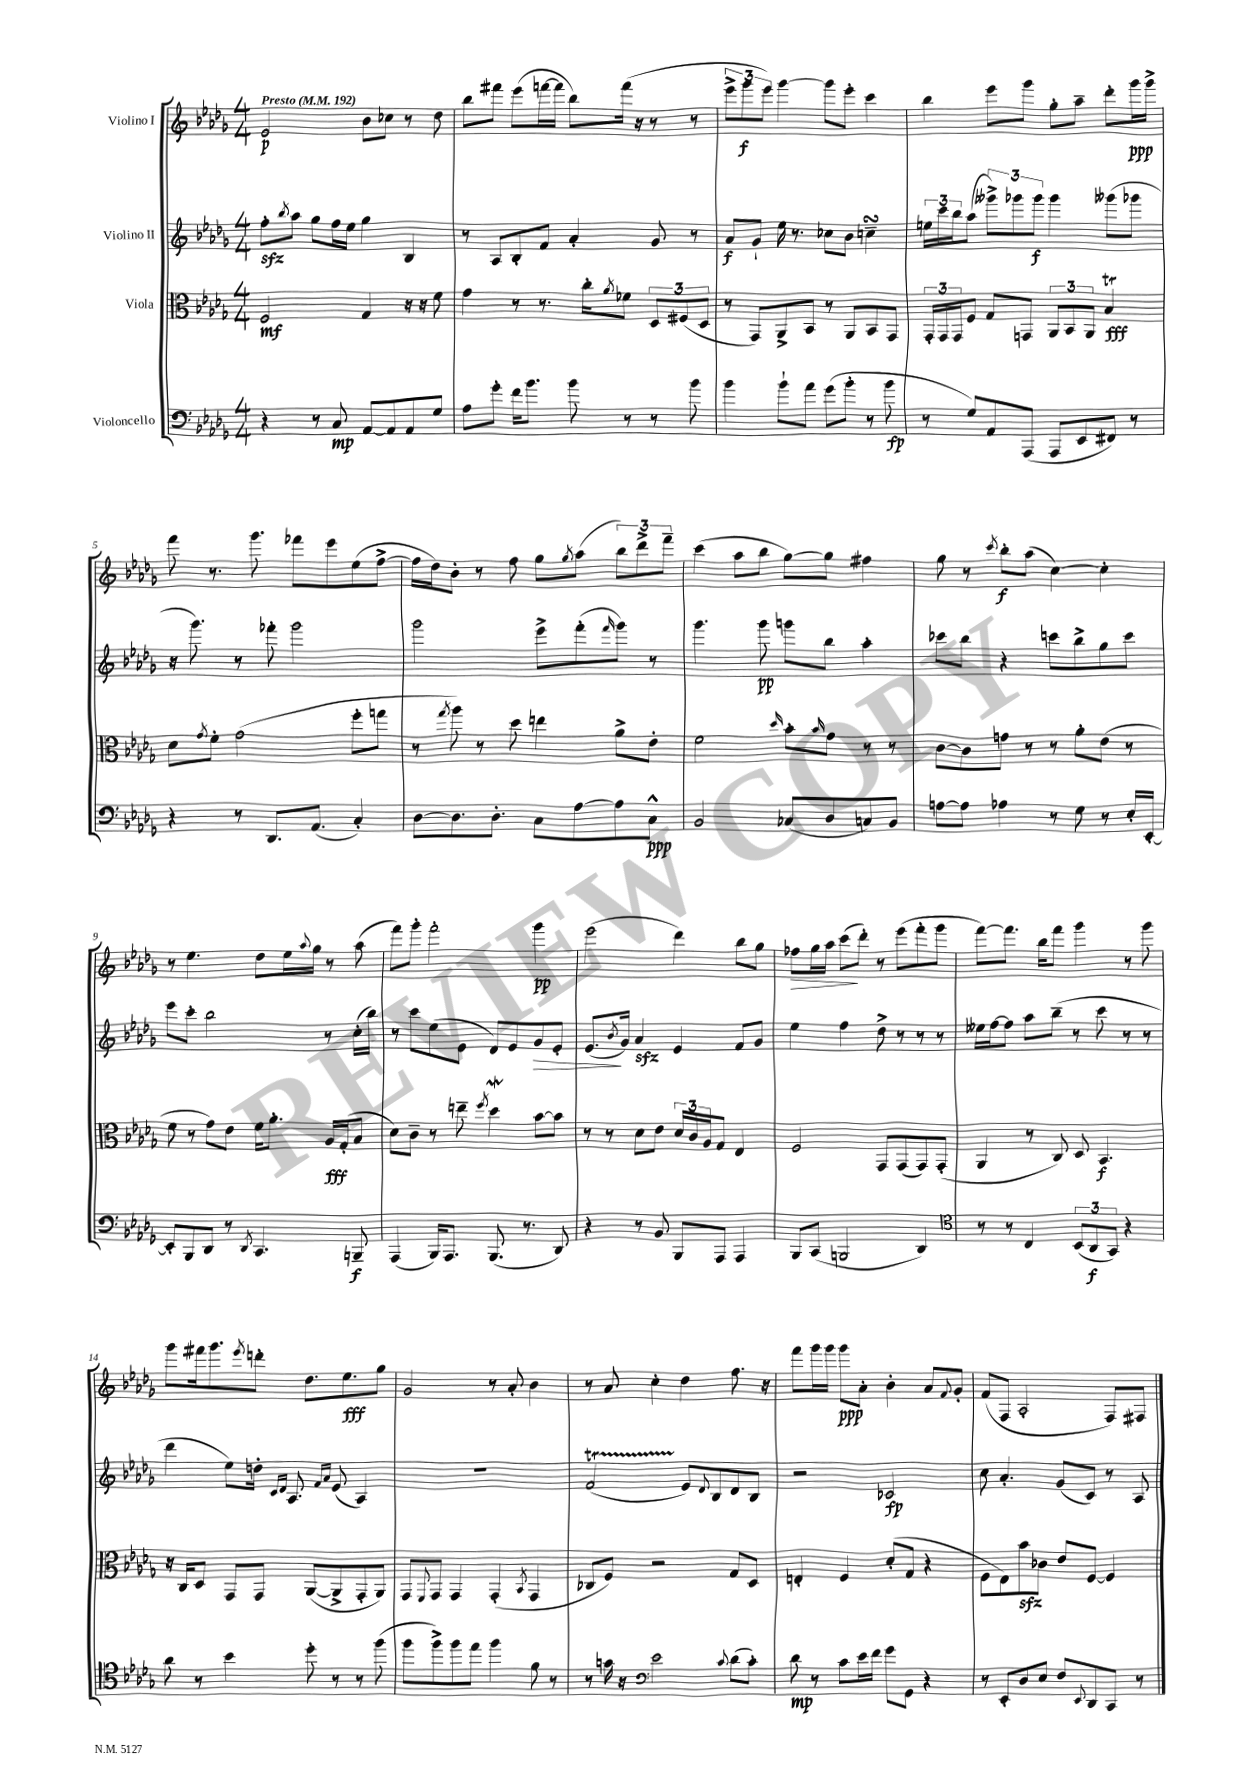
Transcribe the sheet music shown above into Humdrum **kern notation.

**kern	**dynam	**kern	**dynam	**kern	**dynam	**kern	**dynam
*part4	*part4	*part3	*part3	*part2	*part2	*part1	*part1
*staff4	*staff4	*staff3	*staff3	*staff2	*staff2	*staff1	*staff1
*I"Violoncello	*	*I"Viola	*	*I"Violino II	*	*I"Violino I	*
*clefF4	*	*clefC3	*	*clefG2	*	*clefG2	*
*k[b-e-a-d-g-]	*	*k[b-e-a-d-g-]	*	*k[b-e-a-d-g-]	*	*k[b-e-a-d-g-]	*
*M4/4	*	*M4/4	*	*M4/4	*	*M4/4	*
*MM192	*	*MM192	*	*MM192	*	*MM192	*
=1	=1	=1	=1	=1	=1	=1	=1
!	!	!	!	!	!	!LO:TX:a:B:t=Presto	!
4r	.	2F/	mf	8ffzz'\L	.	2e-/	p
.	.	.	.	8qbb-/	.	.	.
.	.	.	.	8aa-\J	.	.	.
8r	.	.	.	8gg-\L	.	.	.
8C/	mp	.	.	16ff\L	.	.	.
.	.	.	.	16ee-\JJ	.	.	.
[8AA-/L	.	4G-/	.	4gg-\	.	8b-\L	.
8AA-/]	.	.	.	.	.	8cc-X\J	.
8AA-/	.	16r	.	4B-/	.	8r	.
.	.	16r	.	.	.	.	.
8G-/J	.	8f\	.	.	.	8dd-\	.
=2	=2	=2	=2	=2	=2	=2	=2
8A-\L	.	4g-\	.	8r	.	8bb-\L	.
8g-'\J	.	.	.	8A-/L	.	8fff#X\J	.
16f\KL	.	8r	.	8B-'/	.	(8eee-\L	.
8.b-\J	.	.	.	.	.	.	.
.	.	8.r	.	8f/J	.	[16fffn\L	.
.	.	.	.	.	.	16fff\JJ]	.
8b-\	.	.	.	4a-'/	.	8bb-\L)	.
.	.	16cc'\KL	.	.	.	.	.
.	.	8qa-/	.	.	.	.	.
8r	.	8f-X\J	.	.	.	(16fff\Jk	.
.	.	.	.	.	.	16r	.
8r	.	12D-/L	.	8g-/	.	8r	.
.	.	(12F#X/	.	.	.	.	.
8b-\	.	.	.	8r	.	8r	.
.	.	12D-/J	.	.	.	.	.
=3	=3	=3	=3	=3	=3	=3	=3
4b-\	.	8r	.	8a-/L	f	12eee-^\L	.
.	.	.	.	.	.	12ggg-\	f
.	.	8GG-/L)	.	8g-`/J	.	.	.
.	.	.	.	.	.	12eee-\J)	.
8b-`\L	.	8AA-^/	.	16ee-\	.	[4ggg-\	.
.	.	.	.	8.r	.	.	.
8a-\J	.	8BB-/J	.	.	.	.	.
(8g-\L	.	8r	.	8cc-X\L	.	8ggg-\L]	.
8b-'\J	.	8AA-/L	.	8b-\J	.	8eee-'\J	.
8r	.	8BB-/	.	4ccnsSsS~\	.	4ccc\	.
8b-\	fp	8GG-/J	.	.	.	.	.
=4	=4	=4	=4	=4	=4	=4	=4
8r	.	24GG-'/LL	.	24een\LL	.	4bb-\	.
.	.	24GG-/	.	24ccc\	.	.	.
.	.	24GG-/J	.	24bb-\J	.	.	.
8G-/L)	.	8F/J	.	(8aa-\J	.	.	.
8AA-/	.	8G-/L	.	12ggg--X^\L)	.	8eee-\L	.
.	.	.	.	12ggg-X\	.	.	.
(8AAA-/J	.	8GGn/J	.	.	.	8ggg-\J	.
.	.	.	.	12ggg-\J	f	.	.
8AAA-/L	.	12AA-/L	.	4ggg-\	.	8gg-'\L	.
.	.	12BB-/	.	.	.	.	.
8EE-/	.	.	.	.	.	8aa-~\J	.
.	.	12AA-/J	.	.	.	.	.
8FF#X/J)	.	4B-T/	fff	(8ggg--X\L	.	8ddd-'\L	.
8r	.	.	.	8ggg-X\J	.	16ggg-\L	ppp
.	.	.	.	.	.	16ggg-^\JJ	.
!!LO:LB:g=z
=5	=5	=5	=5	=5	=5	=5	=5
4r	.	8d-\L	.	16r	.	8fff\	.
.	.	.	.	8.ggg-\)	.	.	.
.	.	8qg-/	.	.	.	.	.
.	.	8f'\J	.	.	.	8.r	.
8r	.	(2g-\	.	8r	.	.	.
.	.	.	.	.	.	8.ggg-\	.
8.DD-/L	.	.	.	8fff-X'\	.	.	.
.	.	.	.	2ggg-\	.	8fff-X\L	.
(8.AA-/J	.	.	.	.	.	.	.
.	.	.	.	.	.	8eee-\	.
4C'/)	.	8ff'\L	.	.	.	(8ee-\	.
.	.	8ggn\J	.	.	.	[8ff^\J	.
=6	=6	=6	=6	=6	=6	=6	=6
[8D-\L	.	8r	.	2ggg-\	.	16ff\LL]	.
.	.	.	.	.	.	16dd-\J)	.
.	.	8qgg-/	.	.	.	.	.
8.D-\]	.	8aa-\)	.	.	.	8b-'\J	.
.	.	8r	.	.	.	8r	.
8.D-'\J	.	.	.	.	.	.	.
.	.	8dd-\	.	.	.	8ff\	.
8C\L	.	4een\	.	8eee-^\L	.	8gg-\L	.
.	.	.	.	.	.	8qgg-/	.
[8A-\	.	.	.	(8fff'\	.	(8aa-\J	.
.	.	.	.	16qqfff/	.	.	.
8A-\]	.	8a-^\L	.	8ggg-\J)	.	12bb-\L)	.
.	.	.	.	.	.	12ddd-^\	.
8C^^\J	ppp	8e-'\J	.	8r	.	.	.
.	.	.	.	.	.	12fff~\J	.
=7	=7	=7	=7	=7	=7	=7	=7
2BB-/	.	2f\	.	4.ggg-\	.	(4ccc\	.
.	.	.	.	.	.	8aa-\L	.
.	.	.	.	8ggg-\	pp	8bb-\J	.
.	.	16qqdd-/	.	.	.	.	.
(8C-X/L	.	8b-'\L	.	8gggn\L	.	[8gg-\L)	.
.	.	16qqb-/	.	.	.	.	.
8D-/	.	8g-\J	.	8bb-\J	.	8gg-\J]	.
8Cn/)	.	8r	.	4aa-'\	.	4ff#X\	.
8BB-/J	.	8r	.	.	.	.	.
=8	=8	=8	=8	=8	=8	=8	=8
[8An\L	.	[8c\L	.	8ccc-X\L	.	8gg-\	.
8A\J]	.	8c\]	.	8bb-\J	.	8r	.
.	.	.	.	.	.	8qccc/	.
4A-X\	.	8gn\J	.	4r	.	8bb-'\L	f
.	.	8r	.	.	.	(8aa-\J	.
8r	.	8r	.	8cccn\L	.	[4cc\)	.
8G-\	.	8a-'\L	.	8bb-^\	.	.	.
8r	.	(8e-\J	.	8gg-\	.	4cc'\]	.
16E-'/LL	.	8r	.	8ccc\J	.	.	.
[16EE-'/JJ	.	.	.	.	.	.	.
!!LO:LB:g=z
=9	=9	=9	=9	=9	=9	=9	=9
8EE-'/L]	.	8f\	.	8eee-\L	.	8r	.
8BBB-/	.	8r	.	8ccc'\J	.	4.ee-\	.
8DD-/J	.	8g-\L)	.	2bb-\	.	.	.
8r	.	8e-\J	.	.	.	.	.
8qDD-/	.	.	.	.	.	.	.
4.CC/	.	16f\KL	.	.	.	8dd-\L	.
.	.	8.a-'\J	.	.	.	.	.
.	.	.	.	.	.	16ee-\L	.
.	.	.	.	.	.	8qqaa-/	.
.	.	.	.	.	.	16gg-\JJ	.
.	.	16A-/LL	fff	8r	.	8r	.
.	.	(16G-'/J	.	.	.	.	.
8BBBn~/	f	8B-/J	.	(16cc'\LL	.	(8aa-\	.
.	.	.	.	16bb-\JJ)	.	.	.
=10	=10	=10	=10	=10	=10	=10	=10
(4AAA-/	.	8d-\L)	.	8r	.	8fff\L)	.
.	.	8c~\J	.	8ccc\L	.	8ggg-'\J	.
16BBB-/KL)	.	8r	.	(8ee-\	.	2fff'\	.
8.AAA-/J	.	.	.	.	.	.	.
.	.	8een~\	.	8e-\J	.	.	.
.	.	8qff/	.	.	.	.	.
(8.BBB-/	.	4dd-w\	.	8d-/L)	.	.	.
.	.	.	.	8e-/	.	.	.
8.r	.	.	.	.	.	.	.
!	!	!	!	!	!LO:HP:b	!	!
.	.	[8b-\L	.	8g-/	>	4ggg-\	pp
8DD-/)	.	8b-\J]	.	8e-'/J	.	.	.
=11	=11	=11	=11	=11	=11	=11	=11
4r	.	8r	.	(8.e-/L	.	(2eee-\	.
.	.	8r	.	.	.	.	.
.	.	.	.	8qb-/	.	.	.
.	.	.	.	16g-/Jk)	]	.	.
8r	.	8d-\L	.	4a-zz/	.	.	.
8BB-/	.	8e-\J	.	.	.	.	.
8BBB-/L	.	24d-/LL	.	4e-/	.	4ddd-\)	.
.	.	24c/	.	.	.	.	.
.	.	24A-/J	.	.	.	.	.
8AAA-/J	.	8G-/J	.	.	.	.	.
4AAA-/	.	4E-/	.	8f/L	.	8bb-\L	.
.	.	.	.	8g-/J	.	8gg-\J	.
=12	=12	=12	=12	=12	=12	=12	=12
!	!	!	!	!	!	!	!LO:HP:b
8BBB-/L	.	2F/	.	4ee-\	.	8ff-X\L	>
(8CC/J	.	.	.	.	.	16gg-\L	.
.	.	.	.	.	.	16aa-\JJ	.
2BBBn/	.	.	.	4ff\	.	(8ccc\L	.
.	.	.	.	.	.	8ddd-'\J)	]
.	.	8GG-/L	.	8dd-^\	.	8r	.
.	.	(8GG-/	.	8r	.	(8eee-\L	.
4DD-/)	.	8GG-/)	.	8r	.	8fff'\	.
.	.	(8GG-'/J	.	8r	.	8ggg-\J	.
=13	=13	=13	=13	=13	=13	=13	=13
*clefC4	*	*	*	*	*	*	*
8r	.	4AA-/	.	16ee--X\LL	.	[8fff\L)	.
.	.	.	.	[16ff\J	.	.	.
8r	.	.	.	8ff\J]	.	8.fff\J]	.
4C/	.	8r	.	8aa-\L	.	.	.
.	.	.	.	.	.	16bb-\KL	.
.	.	8C/)	.	(8bb-~\J	.	8fff\J	.
(12BB-/L	.	8D-/	.	8r	.	4ggg-\	.
12AA-/	f	.	.	.	.	.	.
.	.	4.BB-/	f	8ccc\	.	.	.
12GG-/J)	.	.	.	.	.	.	.
4r	.	.	.	8r	.	8r	.
.	.	.	.	8r	.	8ggg-\	.
!!LO:LB:g=z
=14	=14	=14	=14	=14	=14	=14	=14
8a-\	.	16r	.	4ddd-\	.	8ggg-\L	.
.	.	16C/KL	.	.	.	.	.
8r	.	8D-/J	.	.	.	16fff#X\k	.
.	.	.	.	.	.	8.ggg-\	.
4b-\	.	8GG-/L	.	8ee-\L)	.	.	.
.	.	.	.	.	.	8qeee-/	.
.	.	8GG-/J	.	16ddn'\Jk	.	8dddn'\J	.
.	.	.	.	16qqc/LL	.	.	.
.	.	.	.	16qqd-/JJ	.	.	.
.	.	.	.	8.A-/	.	.	.
8dd-'\	.	([8AA-/L	.	.	.	8.dd-\L	.
.	.	.	.	16qqf/LL	.	.	.
.	.	.	.	16qqa-/JJ	.	.	.
8r	.	8AA-^/]	.	(8e-/	.	.	.
.	.	.	.	.	.	8.ee-\	fff
8r	.	8GG-'/	.	4A-/)	.	.	.
(8ff\	.	8AA-/J)	.	.	.	8gg-\J	.
=15	=15	=15	=15	=15	=15	=15	=15
8ff\L	.	8GG-/L	.	1r	.	2g-/	.
.	.	8qqFF/	.	.	.	.	.
8ff^\)	.	8GG-/J	.	.	.	.	.
8ff\	.	4GG-/	.	.	.	.	.
8ee-\J	.	.	.	.	.	.	.
4ff\	.	(4GG-'/	.	.	.	8r	.
.	.	.	.	.	.	8a-'/	.
.	.	8qBB-/	.	.	.	.	.
8f\	.	4GG-/	.	.	.	4b-\	.
8r	.	.	.	.	.	.	.
=16	=16	=16	=16	=16	=16	=16	=16
8r	.	8C-X/L	.	(2ft/	.	8r	.
16gn\	.	8F/J)	.	.	.	8a-/	.
16r	.	.	.	.	.	.	.
*clefF4	*	*	*	*	*	*	*
2e-\	.	2r	.	.	.	4cc'\	.
.	.	.	.	8e-/L)	.	4dd-\	.
.	.	.	.	8qqd-/	.	.	.
.	.	.	.	8B-/	.	.	.
8qqc/	.	.	.	.	.	.	.
(8d-\L	.	8G-/L	.	8d-/	.	8.ff\	.
8c'\J)	.	8D-/J	.	8B-/J	.	.	.
.	.	.	.	.	.	16r	.
=17	=17	=17	=17	=17	=17	=17	=17
8d-\	mp	4En'/	.	2r	.	8fff\L	.
8r	.	.	.	.	.	16ggg-\L	.
.	.	.	.	.	.	16ggg-\JJ	.
8c\L	.	4F/	.	.	.	8ggg-\L	ppp
16e-\L	.	.	.	.	.	8a-'\J	.
16f\JJ	.	.	.	.	.	.	.
8g-\L	.	(8d-'/L	.	2c-X/	fp	4b-'\	.
8GG-\J	.	8G-/J	.	.	.	.	.
4r	.	4r	.	.	.	8a-/L	.
.	.	.	.	.	.	8qqf/	.
.	.	.	.	.	.	8g-'/J	.
=18	=18	=18	=18	=18	=18	=18	=18
8r	.	8F\L	.	8cc\	.	(8f/L	.
8EE-'/L	.	8E-\)	.	4.a-'/	.	8F/J	.
8D-/	.	8b-zz\	.	.	.	2A-'/	.
8E-/J	.	8c-X\J	.	.	.	.	.
8F/L	.	8e-/L	.	(8g-/L	.	.	.
8qqEE-/	.	.	.	.	.	.	.
8DD-/	.	[8F/J	.	8c/J)	.	.	.
8CC/J	.	4F/]	.	8r	.	8F/L)	.
8r	.	.	.	8A-/	.	8F#X/J	.
==	==	==	==	==	==	==	==
*-	*-	*-	*-	*-	*-	*-	*-
